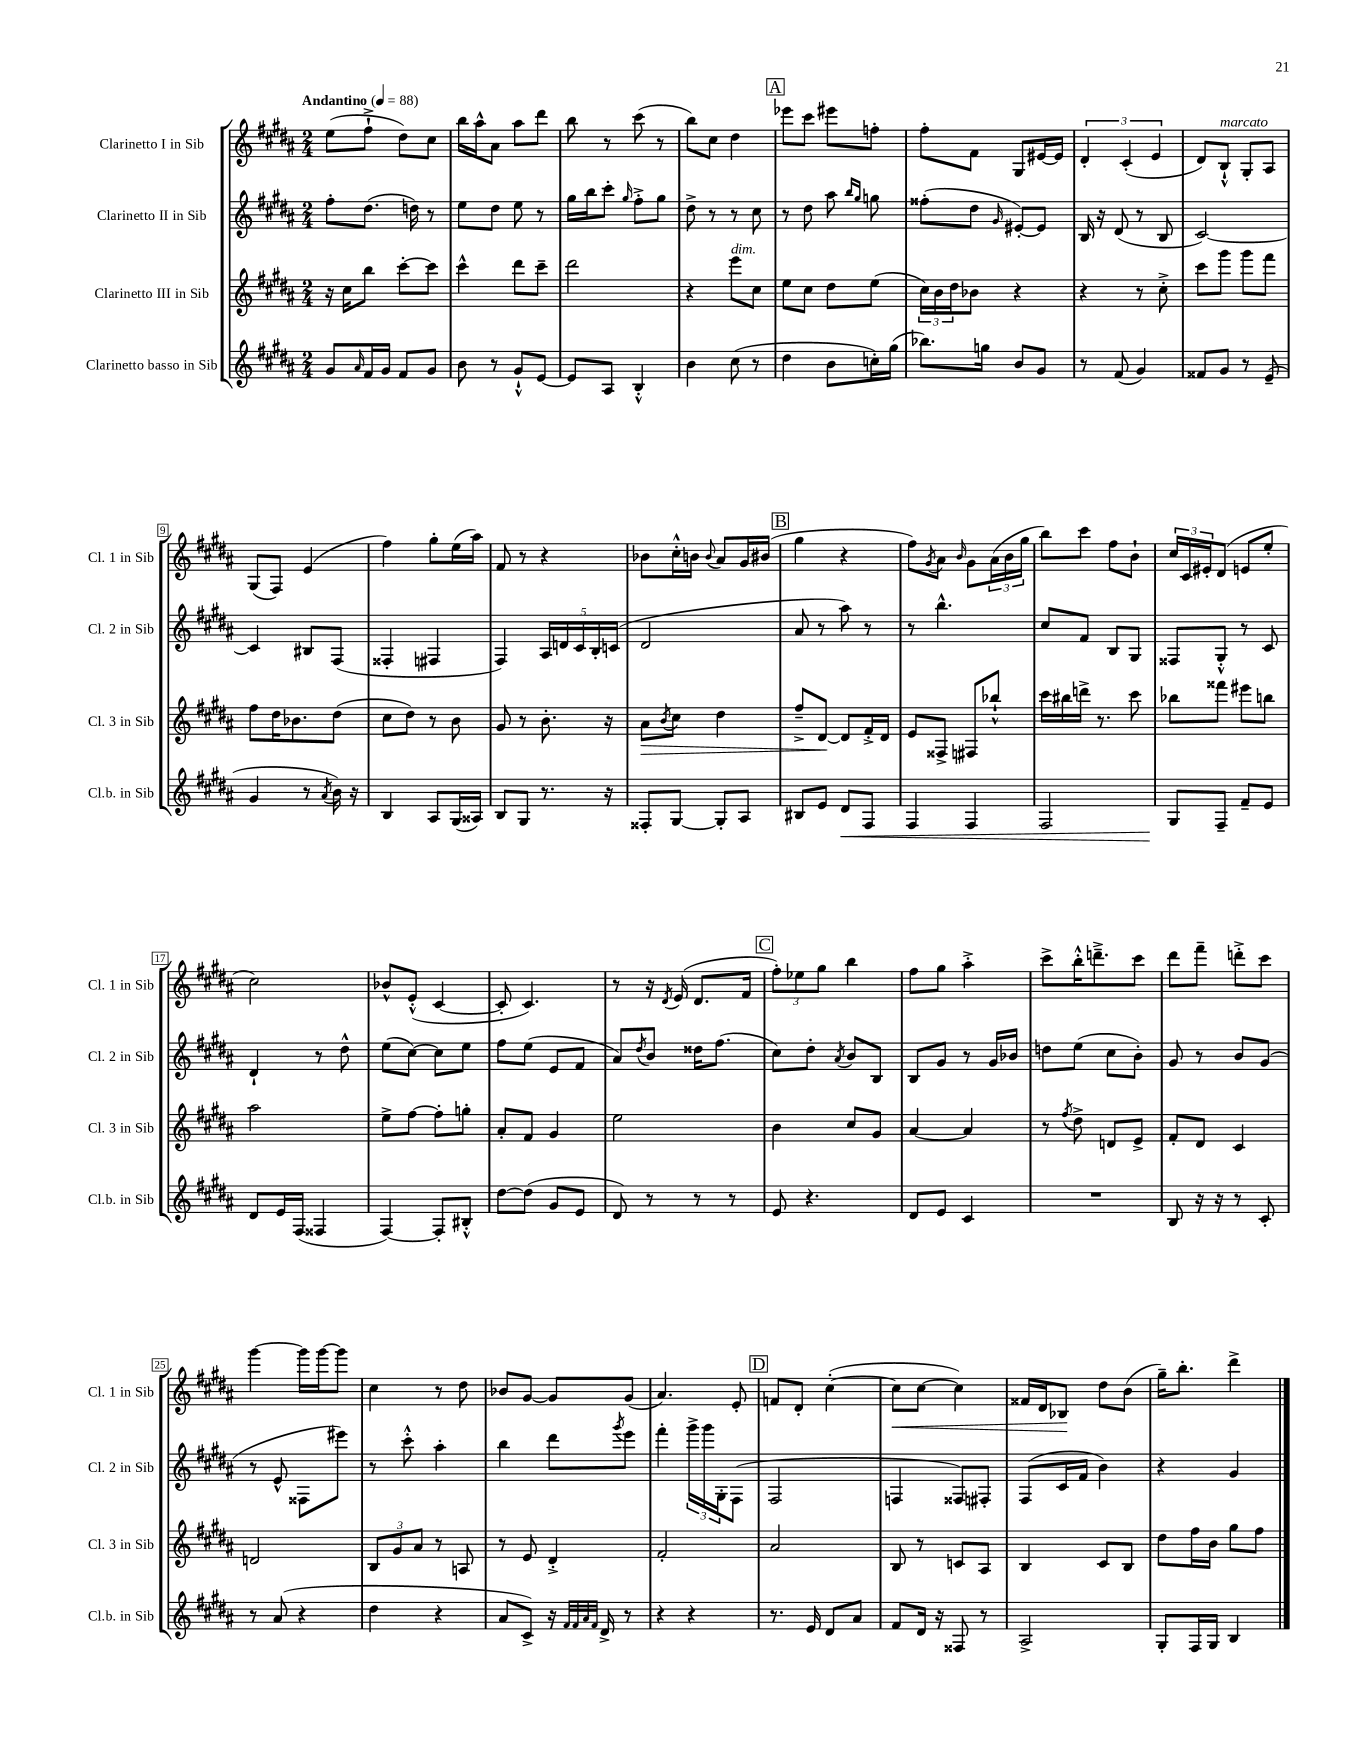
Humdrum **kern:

**kern	**dynam	**kern	**dynam	**kern	**kern	**dynam
*part4	*part4	*part3	*part3	*part2	*part1	*part1
*staff4	*staff4	*staff3	*staff3	*staff2	*staff1	*staff1
*I"Clarinetto basso in Sib	*	*I"Clarinetto III in Sib	*	*I"Clarinetto II in Sib	*I"Clarinetto I in Sib	*
*I'Cl.b. in Sib	*	*I'Cl. 3 in Sib	*	*I'Cl. 2 in Sib	*I'Cl. 1 in Sib	*
*clefG2	*	*clefG2	*	*clefG2	*clefG2	*
*k[f#c#g#d#a#]	*	*k[f#c#g#d#a#]	*	*k[f#c#g#d#a#]	*k[f#c#g#d#a#]	*
*M2/4	*	*M2/4	*	*M2/4	*M2/4	*
*MM88	*	*MM88	*	*MM88	*MM88	*
=1	=1	=1	=1	=1	=1	=1
!	!	!	!	!	!LO:TX:a:B:t=Andantino	!
8g#/L	.	16r	.	8ff#'\L	(8ee\L	.
.	.	16cc#\KL	.	.	.	.
16qqa#/	.	.	.	.	.	.
16f#/L	.	8bb\J	.	(8.dd#\J	8ff#`^\J	.
16g#/JJ	.	.	.	.	.	.
8f#/L	.	[8ccc#'\L	.	.	8dd#\L)	.
.	.	.	.	16ddn\)	.	.
8g#/J	.	8ccc#\J]	.	8r	8cc#\J	.
=2	=2	=2	=2	=2	=2	=2
8b\	.	4ccc#^^\	.	8ee\L	16bb\LL	.
.	.	.	.	.	16aa#^^\J	.
8r	.	.	.	8dd#\J	8a#\J	.
8g#`^^/L	.	8ddd#\L	.	8ee\	8aa#\L	.
[8e/J	.	8ccc#~\J	.	8r	8ddd#\J	.
=3	=3	=3	=3	=3	=3	=3
8e/L]	.	2ddd#\	.	16gg#\LL	8bb\	.
.	.	.	.	16bb\J	.	.
8A#/J	.	.	.	8ccc#'\J	8r	.
.	.	.	.	16qqgg#/	.	.
4B'^^/	.	.	.	8ff#'^\L	(8ccc#\	.
.	.	.	.	8gg#\J	8r	.
=4	=4	=4	=4	=4	=4	=4
4b\	.	4r	.	8dd#^\	8bb\L)	.
.	.	.	.	8r	8cc#\J	.
!	!	!LO:TX:a:i:t=dim.	!	!	!	!
(8cc#\	.	8eee\L	.	8r	4dd#\	.
8r	.	8cc#\J	.	8cc#\	.	.
!!LO:REH:place=s1:t=A
=5	=5	=5	=5	=5	=5	=5
4dd#\	.	8ee\L	.	8r	8eee-X\L	.
.	.	8cc#\J	.	8dd#\	8ccc#\J	.
8b\L	.	8dd#\L	.	8aa#\	8eee#X\L	.
.	.	.	.	16qqbb/LL	.	.
.	.	.	.	16qqgg#/JJ	.	.
16ccn'\L)	.	(8ee\J	.	8ggn\	8ffn'\J	.
(16gg#\JJ	.	.	.	.	.	.
=6	=6	=6	=6	=6	=6	=6
8.bb-X\L)	.	24cc#\LL)	.	(8ff##X'\L	8ff#'\L	.
.	.	24b\	.	.	.	.
.	.	24dd#\J	.	.	.	.
.	.	8b-X\J	.	8dd#\J	8f#\J	.
16ggn\Jk	.	.	.	.	.	.
.	.	.	.	16qqg#/	.	.
8b/L	.	4r	.	[8e#X'/L)	8G#/L	.
8g#/J	.	.	.	8e#/J]	[16e#X/L	.
.	.	.	.	.	16e#/JJ]	.
=7	=7	=7	=7	=7	=7	=7
8r	.	4r	.	16B/	6d#'/	.
.	.	.	.	16r	.	.
(8f#/	.	.	.	(8d#/	.	.
.	.	.	.	.	(6c#'/	.
4g#/)	.	8r	.	8r	.	.
.	.	.	.	.	6e/	.
.	.	8cc#'^\	.	8B/	.	.
=8	=8	=8	=8	=8	=8	=8
8f##X/L	.	8ccc#\L	.	[2c#/)	8d#/L)	.
!	!	!	!	!	!LO:TX:a:i:t=marcato	!
8g#/J	.	8ggg#\J	.	.	8B`^^/J	.
8r	.	8ggg#\L	.	.	8G#'/L	.
(8e~/	.	8fff#\J	.	.	8A#/J	.
!!LO:LB:g=z
=9	=9	=9	=9	=9	=9	=9
4g#/	.	8ff#\L	.	4c#/]	(8G#/L	.
.	.	16dd#\K	.	.	8F#/J)	.
.	.	8.b-X\	.	.	.	.
8r	.	.	.	8B#X/L	(4e/	.
8qa#/	.	.	.	.	.	.
16b\)	.	(8dd#\J	.	(8F#/J	.	.
16r	.	.	.	.	.	.
=10	=10	=10	=10	=10	=10	=10
4B/	.	8cc#\L	.	4F##X'/	4ff#\)	.
.	.	8dd#\J)	.	.	.	.
8A#/L	.	8r	.	4F#X/	8gg#'\L	.
(16G#/L	.	8b\	.	.	(16ee\L	.
16A##X/JJ)	.	.	.	.	16aa#\JJ)	.
=11	=11	=11	=11	=11	=11	=11
8B/L	.	8g#/	.	4F#/)	8f#/	.
8G#/J	.	8r	.	.	8r	.
8.r	.	8.b'\	.	20A#/LL	4r	.
.	.	.	.	20dn/	.	.
.	.	.	.	20c#/	.	.
.	.	.	.	20B'/	.	.
16r	.	16r	.	.	.	.
.	.	.	.	(20cn/JJ	.	.
=12	=12	=12	=12	=12	=12	=12
!	!	!	!LO:HP:b	!	!	!
8F##X'/L	.	8a#\L	>	2d#/	8b-X\L	.
.	.	8qb/	.	.	.	.
[8G#/J	.	8cc#\J	.	.	16cc#'^^\L	.
.	.	.	.	.	16bn\JJ	.
.	.	.	.	.	8qqb/	.
8G#'/L]	.	4dd#\	.	.	8a#/L	.
8A#/J	.	.	.	.	16g#/L	.
.	.	.	.	.	(16b#X/JJ	.
!!LO:REH:place=s1:t=B
=13	=13	=13	=13	=13	=13	=13
8B#X/L	.	8ff#~^/L	.	8a#/	4gg#\	.
8e/J	.	[8d#/J	.	8r	.	.
!	!LO:HP:b	!	!	!	!	!
8d#/L	<	8d#/L]	]	8aa#\)	4r	.
8F#/J	.	16f#'^/L	.	8r	.	.
.	.	16d#/JJ	.	.	.	.
=14	=14	=14	=14	=14	=14	=14
4F#/	.	8e/L	.	8r	8ff#\L)	.
.	.	.	.	.	8qg#/	.
.	.	8F##X^/J	.	4.bb^^\	8a#\J	.
.	.	.	.	.	16qqb/	.
4F#/	.	8F#X/L	.	.	8g#\L	.
.	.	8bb-X`^^/J	.	.	(24a#\L	.
.	.	.	.	.	24b\	.
.	.	.	.	.	24gg#\JJ	.
=15	=15	=15	=15	=15	=15	=15
2F#/	.	16ccc#\LL	.	8cc#/L	8bb\L)	.
.	.	16bb#X\	.	.	.	.
.	.	16dddn^\JJ	.	8f#/J	8ccc#\J	.
.	.	8.r	.	.	.	.
.	.	.	.	8B/L	8ff#\L	.
.	.	8ccc#\	.	8G#/J	8b`\J	.
=16	=16	=16	=16	=16	=16	=16
8G#/L	.	8bb-X\L	.	8F##X/L	24cc#/LL	.
.	.	.	.	.	24c#/	.
.	.	.	.	.	24e#X'/J	.
8F#~/J	[	8fff##X\J	.	8G#'^^/J	(8d#/J	.
8f#~/L	.	8eee#X\L	.	8r	8en/L	.
8e/J	.	8bbn\J	.	8c#/	8ee'/J	.
!!LO:LB:g=z
=17	=17	=17	=17	=17	=17	=17
8d#/L	.	2aa#\	.	4d#`/	2cc#\)	.
16e/L	.	.	.	.	.	.
(16F#/JJ	.	.	.	.	.	.
4F##X/	.	.	.	8r	.	.
.	.	.	.	8dd#^^\	.	.
=18	=18	=18	=18	=18	=18	=18
[4F#/)	.	8ee^\L	.	(8ee\L	8b-X^^/L	.
.	.	[8ff#\J	.	[8cc#\J)	(8e'^^/J	.
8F#'/L]	.	8ff#'\L]	.	8cc#\L]	[4c#/	.
8B#X'^^/J	.	8ggn'\J	.	8ee\J	.	.
=19	=19	=19	=19	=19	=19	=19
[8dd#\L	.	8a#'/L	.	8ff#\L	8c#'/]	.
(8dd#\J]	.	8f#/J	.	(8ee\J	4.c#/)	.
8g#/L	.	4g#/	.	8e/L	.	.
8e/J	.	.	.	8f#/J	.	.
=20	=20	=20	=20	=20	=20	=20
8d#/)	.	2ee\	.	8a#/L)	8r	.
.	.	.	.	8qdd#/	.	.
8r	.	.	.	8b/J	16r	.
.	.	.	.	.	8qd#/	.
.	.	.	.	.	(16e/	.
8r	.	.	.	16dd##X\KL	8.d#/L	.
.	.	.	.	(8.ff#\J	.	.
8r	.	.	.	.	.	.
.	.	.	.	.	16f#/Jk	.
!!LO:REH:place=s1:t=C
=21	=21	=21	=21	=21	=21	=21
8e/	.	4b\	.	8cc#\L)	12ff#'\L)	.
.	.	.	.	.	12ee-X\	.
4.r	.	.	.	8dd#'\J	.	.
.	.	.	.	.	12gg#\J	.
.	.	.	.	8qa#/	.	.
.	.	8cc#/L	.	8b/L	4bb\	.
.	.	8g#/J	.	8B/J	.	.
=22	=22	=22	=22	=22	=22	=22
8d#/L	.	[4a#/	.	8B/L	8ff#\L	.
8e/J	.	.	.	8g#/J	8gg#\J	.
4c#/	.	4a#/]	.	8r	4aa#'^\	.
.	.	.	.	16g#/LL	.	.
.	.	.	.	16b-X/JJ	.	.
=23	=23	=23	=23	=23	=23	=23
2r	.	8r	.	8ddn\L	8ccc#^\L	.
.	.	8qff#/	.	.	.	.
.	.	8dd#^\	.	(8ee\J	16bb'^^\K	.
.	.	.	.	.	8.dddn~^\	.
.	.	8dn/L	.	8cc#\L	.	.
.	.	8e^/J	.	8b'\J)	8ccc#\J	.
=24	=24	=24	=24	=24	=24	=24
8B/	.	8f#'/L	.	8g#/	8ddd#\L	.
16r	.	8d#/J	.	8r	8fff#~\J	.
16r	.	.	.	.	.	.
8r	.	4c#/	.	8b/L	8dddn'^\L	.
8c#'/	.	.	.	(8g#/J	8ccc#\J	.
!!LO:LB:g=z
=25	=25	=25	=25	=25	=25	=25
8r	.	2dn/	.	8r	[4ggg#\	.
(8a#/	.	.	.	8e^^/	.	.
4r	.	.	.	8F##X\L	16ggg#\LL]	.
.	.	.	.	.	[16ggg#\J	.
.	.	.	.	8eee#X\J)	8ggg#\J]	.
=26	=26	=26	=26	=26	=26	=26
4dd#\	.	12B/L	.	8r	4cc#\	.
.	.	12g#/	.	.	.	.
.	.	.	.	8ccc#'^^\	.	.
.	.	12a#/J	.	.	.	.
4r	.	8r	.	4aa#'\	8r	.
.	.	8An/	.	.	8dd#\	.
=27	=27	=27	=27	=27	=27	=27
8a#/L	.	8r	.	4bb\	8b-X/L	.
8c#^/J)	.	8e/	.	.	[8g#/J	.
16r	.	4d#'^/	.	8ddd#\L	8g#/L]	.
32qqf#/LLL	.	.	.	.	.	.
32qqf#/	.	.	.	.	.	.
32qqa#/	.	.	.	.	.	.
32qqf#/JJJ	.	.	.	.	.	.
16d#^/	.	.	.	.	.	.
.	.	.	.	8qggg#/	.	.
8r	.	.	.	8eee\J	(8g#/J	.
=28	=28	=28	=28	=28	=28	=28
4r	.	2f#'/	.	4fff#'\	4.a#/)	.
4r	.	.	.	24ggg#^\LL	.	.
.	.	.	.	24ggg#\	.	.
.	.	.	.	24G#'\J	.	.
.	.	.	.	(8F#\J	8e'/	.
!!LO:REH:place=s1:t=D
=29	=29	=29	=29	=29	=29	=29
8.r	.	2a#/	.	2F#/	8fn/L	.
.	.	.	.	.	8d#'/J	.
16e/	.	.	.	.	.	.
8d#/L	.	.	.	.	([4cc#'\	.
8a#/J	.	.	.	.	.	.
=30	=30	=30	=30	=30	=30	=30
!	!	!	!	!	!	!LO:HP:b
8f#/L	.	8B/	.	4Fn/	8cc#\L]	<
16d#/Jk	.	8r	.	.	[8cc#\J	.
16r	.	.	.	.	.	.
8F##X/	.	8cn/L	.	8F##X/L)	4cc#\])	.
8r	.	8A#/J	.	8F#X'/J	.	.
=31	=31	=31	=31	=31	=31	=31
2A#^/	.	4B/	.	(8F#/L	16f##X/LL	.
.	.	.	.	.	16d#/J	.
.	.	.	.	16c#/L	8B-X/J	.
.	.	.	.	16f#/JJ	.	.
.	.	8c#/L	.	4b\)	8dd#\L	[
.	.	8B/J	.	.	(8b\J	.
=32	=32	=32	=32	=32	=32	=32
8G#'/L	.	8dd#\L	.	4r	16gg#~\KL)	.
.	.	.	.	.	8.bb'\J	.
16F#/L	.	16ff#\L	.	.	.	.
16G#/JJ	.	16b\JJ	.	.	.	.
4B/	.	8gg#\L	.	4g#/	4ddd#^\	.
.	.	8ff#\J	.	.	.	.
==	==	==	==	==	==	==
*-	*-	*-	*-	*-	*-	*-
